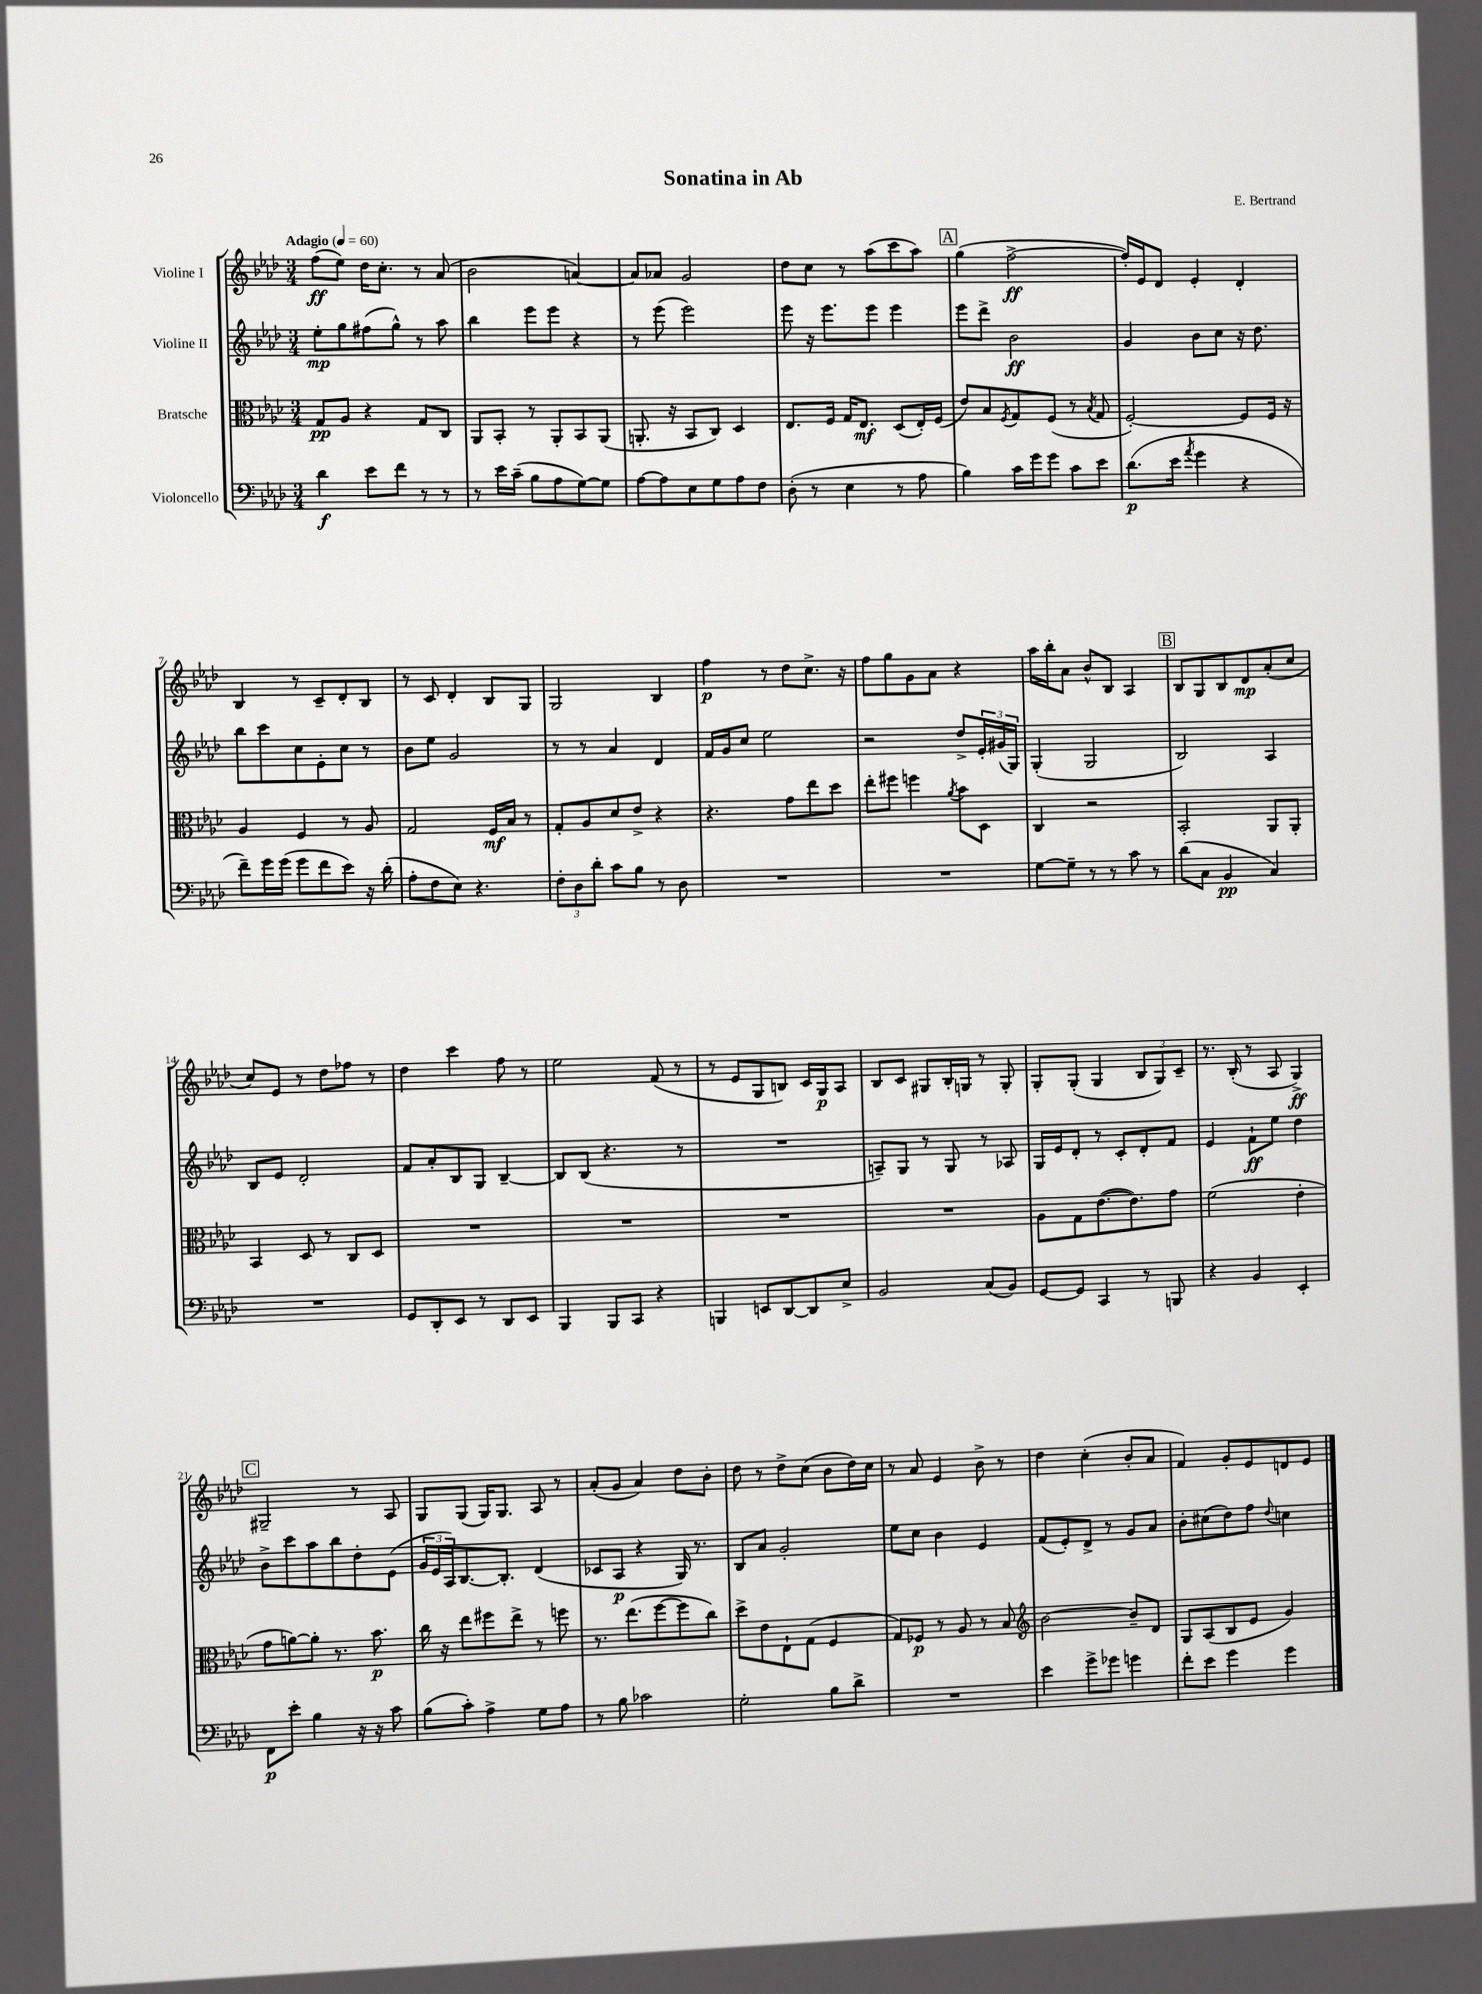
\header { title = "Sonatina in Ab" composer = "E. Bertrand" }
<<
\new StaffGroup <<
\new Staff = "s0" \with { instrumentName = "Violine I" } {
    \clef treble \key aes \major \numericTimeSignature \time 3/4 \tempo "Adagio" 4 = 60
    f''8\ff( ees''8) des''16 c''8.-. r8 aes'8( |
    bes'2 a'4~) |
    a'8 aes'8 g'2 |
    des''8 c''8 r8 aes''8( c'''8 aes''8) |
    \mark \markup { \box "A" } g''4( f''2~->\ff |
    f''16-.) ees'16 des'8 ees'4-. des'4-. |
    bes4 r8 c'8-- des'8-. bes8 |
    r8 c'8 des'4-. bes8 g8 |
    g2 bes4 |
    f''4\p r8 des''8 c''8.-> r16 |
    f''8 g''8 g'8 aes'8 r4 |
    aes''16 bes''16-. aes'8 bes'8-^ bes8 aes4 |
    \mark \markup { \box "B" } bes8 g8 bes8 des'8\mp aes'8-.( c''8 |
    c''8) ees'8 r8 des''8 fes''8 r8 |
    des''4 c'''4 f''8 r8 |
    ees''2 f'8( r8 |
    r8 ees'8 g8 b8) c'16 g16\p aes8 |
    bes8 c'8 gis8 bes16-. g16 r8 g8-. |
    g8-. g8-.( g4 \tuplet 3/2 { bes8 g8) c'8-- } |
    r8. bes16-.( r8 aes8 g4->\ff) |
    \mark \markup { \box "C" } gis2-- r8 aes8 |
    g8 g8( g16) g8. aes8 r8 |
    aes'8-.( g'8 aes'4) des''8 bes'8-. |
    des''8 r8 des''8-> c''8( bes'8 des''16) c''16 |
    r8 aes'8 ees'4 bes'8-> r8 |
    des''4 c''4-.( bes'8-. aes'8 |
    f'4) g'8-. ees'8 d'8 ees'8 \bar "|." |
}
\new Staff = "s1" \with { instrumentName = "Violine II" } {
    \clef treble \key aes \major \numericTimeSignature \time 3/4
    ees''8-.\mp g''8 fis''8( g''8-^) r8 aes''8 |
    bes''4 ees'''8 ees'''8 r4 |
    r8 ees'''8( ees'''2) |
    ees'''8 r16 ees'''8. ees'''8 ees'''4 |
    \mark \markup { \box "A" } ees'''8 des'''8-> bes'2\ff |
    g'4 bes'8 c''8 r16 des''8. |
    bes''8 c'''8 c''8 ees'8-. c''8 r8 |
    bes'8 ees''8 g'2 |
    r8 r8 aes'4 des'4 |
    f'16 g'16 c''8 ees''2 |
    r2 des''8-> \tuplet 3/2 { ees'16-. gis'16( g16) } |
    g4-.( g2 |
    \mark \markup { \box "B" } bes2) aes4 |
    bes8 ees'8 des'2-. |
    f'8 aes'8-. bes8 g8 bes4~-- |
    bes8 bes8( r4. r8 |
    R2. |
    a8--) g8 r8 g8 r8 aes8 |
    g16 ees'16 des'8-. r8 c'8-. des'8-. f'8 |
    ees'4 f'8-!\ff ees''8 des''4 |
    \mark \markup { \box "C" } bes'8-> c'''8 aes''8 bes''8 des''8-. ees'8( |
    \tuplet 3/2 { g'16 ees'16 aes16) } bes8.~ bes8.-. des'4( |
    ces'8 aes8\p r4 g16) r8. |
    bes8 aes'8 g'2-. |
    ees''8 c''8 bes'4 ees'4 |
    f'8( ees'8-.) des'8-> r8 g'8 aes'8 |
    bes'8-. cis''8( des''8) f''8 \appoggiatura { des''8 } c''4 \bar "|." |
}
\new Staff = "s2" \with { instrumentName = "Bratsche" } {
    \clef alto \key aes \major \numericTimeSignature \time 3/4
    g8\pp aes8 r4 g8 c8 |
    aes,8 bes,8-. r8 aes,8-. bes,8 aes,8( |
    a,8.-. r16 bes,8 c8) des4 |
    ees8. f16 g16 ees8.\mf des8( ees16-.) f16( |
    \mark \markup { \box "A" } ees'8) bes8 \acciaccatura { f8 } g8 f8( r8 \acciaccatura { bes8 } g8 |
    f2~-.) f8 f16 r16 |
    aes4 f4 r8 aes8 |
    g2 f16\mf bes16 r8 |
    g8-. aes8 des'8 ees'8-> r4 |
    r4. g'8 ees''8 des''8 |
    ees''8-. fis''8 f''4 \acciaccatura { aes'8 } bes'8 des8 |
    c4 r2 |
    \mark \markup { \box "B" } bes,2-. aes,8 aes,8-. |
    bes,4 des8 r8 c8 des8 |
    R2. |
    R2. |
    R2. |
    R2. |
    aes8 g8 ees'8.~( ees'8.) g'8 |
    f'2( ees'4-. |
    \mark \markup { \box "C" } g'8 a'8~) a'8-. r8. bes'8.\p |
    c''16 r16 ees''8 fis''8 ees''8-> r8 f''8 |
    r8. ees''8.( f''8~ f''8 c''8) |
    des''8-> ees'8 ees8-! g8( f4 |
    g8) fes8\p r8 aes8 r8 bes8 |
    \clef treble bes'2~ bes'8-- des'8 |
    g8 aes8( bes8 ees'8 g'4) \bar "|." |
}
\new Staff = "s3" \with { instrumentName = "Violoncello" } {
    \clef bass \key aes \major \numericTimeSignature \time 3/4
    des'4\f ees'8 f'8 r8 r8 |
    r8 ees'16 c'16--( bes8 aes8 g8~) g8 |
    aes8~ aes8 ees8 g8 aes8 f8 |
    des8-.( r8 ees4 r8 aes8 |
    \mark \markup { \box "A" } bes4) c'16 g'16 g'8 c'8 ees'8 |
    des'8.\p( ees'16 \acciaccatura { aes'8 } g'4 r4 |
    f'8--) g'16 g'16( g'8 f'8 ees'8) r16 des'16-.( |
    aes8-. f8 ees8) r4. |
    \tuplet 3/2 { f8-. des8 des'8-. } c'8 bes8 r8 des8 |
    R2. |
    R2. |
    g8~ g8-- r8 r8 c'8 r8 |
    \mark \markup { \box "B" } des'8( c8 bes,4\pp c4) |
    R2. |
    g,8 des,8-. ees,8 r8 des,8 ees,8 |
    bes,,4 bes,,8 c,8 r4 |
    b,,4 e,8 des,8~ des,8 ees8-> |
    bes,2 c8( bes,8) |
    g,8~ g,8 c,4 r8 b,,8 |
    r4 bes,4 ees,4-. |
    \mark \markup { \box "C" } f,8\p ees'8-. bes4 r16 r16 c'8 |
    bes8( c'8-.) aes4-> g8 aes8 |
    r8 bes8 ces'2 |
    g2-. bes8 des'8-> |
    R2. |
    ees'4 g'8-> ges'8 g'4 |
    f'8-. ees'8 g'4 g'4 \bar "|." |
}
>>
>>
